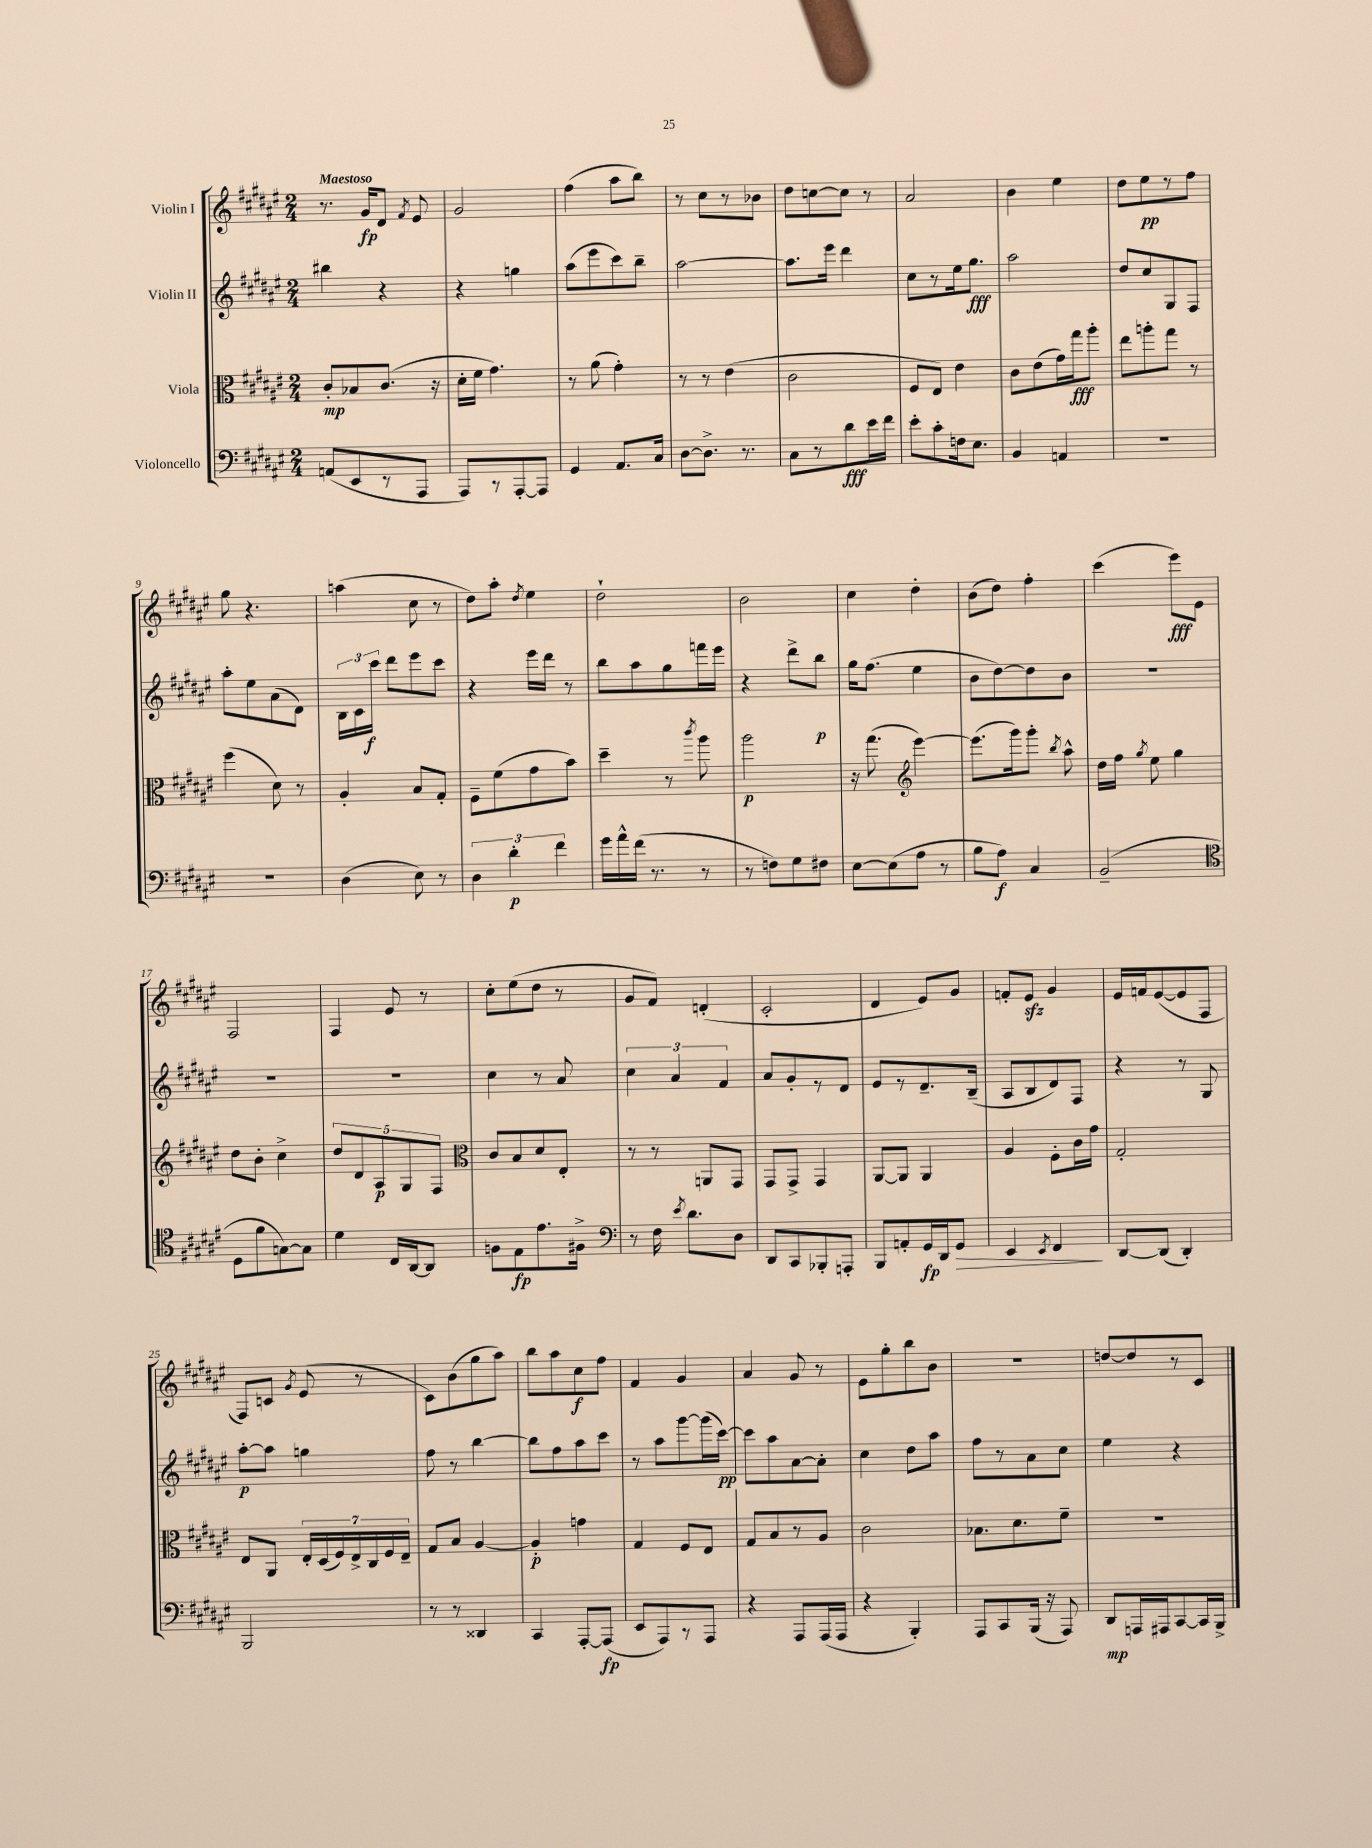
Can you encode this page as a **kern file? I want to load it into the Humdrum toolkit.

**kern	**kern	**kern	**kern
*staff4	*staff3	*staff2	*staff1
*clefF4	*clefC3	*clefG2	*clefG2
*k[f#c#g#d#a#e#]	*k[f#c#g#d#a#e#]	*k[f#c#g#d#a#e#]	*k[f#c#g#d#a#e#]
*M2/4	*M2/4	*M2/4	*M2/4
(8AA/L	8c#'/L	4bb#\	8.r
8EE#/	8B-/	.	.
.	.	.	16g#/LK
8r	(8.c#/J	4r	8d#/J
.	.	.	8qf#/
8AAA#/J	.	.	8e#/
.	16r	.	.
=	=	=	=
8AAA#/L)	16d#'\LL	4r	2g#/
.	16f#\JJ	.	.
8r	4.g#\)	.	.
[8AAA#'/	.	4gg\	.
8AAA#/]J	.	.	.
=	=	=	=
4GG#/	8r	(8aa#\L	(4ff#\
.	(8a#\	8eee#\	.
8.AA#/L	4g#'\)	8ccc#\)	8aa#\L
.	.	8bb~\J	8bb\J)
16C#/Jk	.	.	.
=	=	=	=
[8D#\L	8r	[2aa#\	8r
8.D#^\]J	8r	.	8cc#\L
.	(4e#\	.	8r
8.r	.	.	.
.	.	.	8b-\J
=	=	=	=
8C#\L	2c#\	8.aa#\]L	8dd#\L
8r	.	.	[8cc\
.	.	16eee#\Jk	.
8d#\	.	4ddd#\	8cc\]J
16e#\L	.	.	8r
16f#\JJ	.	.	.
=	=	=	=
8e#'\L	8F#/L	8cc#\L	2a#/
8c#'\	8E#/J)	8r	.
16F\k	4e#\	16ee#\k	.
8.E#\J	.	8.gg#\J	.
=	=	=	=
4BB/	8c#\L	2aa#\	4b\
.	(8e#\	.	.
4AA/	16g#\L)	.	4ee#\
.	16gg#\J	.	.
.	8aa#'\J	.	.
=	=	=	=
2r	8ee#\L	8dd#/L	8dd#\L
.	8aa'\	8cc#/	8ee#\
.	8gg#\J	8G#/	8r
.	8r	8F#/J	8ff#\J
=	=	=	=
2r	(4ff#\	8aa#'\L	8gg#\
.	.	8ee#\	4.r
.	8d#\)	(8a#\	.
.	8r	8d#\J)	.
=	=	=	=
(4D#\	4A#'/	24B\LL	(4aa\
.	.	24c#\	.
.	.	24ccc#\JJ	.
.	.	8ddd#\L	.
8E#\)	8B/L	8eee#\	8cc#\
8r	8G#'/J	8ccc#\J	8r
=	=	=	=
6D#\	8F#~\L	4r	8dd#\L)
.	(8f#\	.	8aa#'\J
6d#'\	.	.	.
.	.	.	8qdd#/
.	8g#\	16eee#\LL	4ee#\
.	.	16ddd#\JJ	.
6f#\	.	.	.
.	8b\J)	8r	.
=	=	=	=
16g#\LL	4dd#~\	8bb\L	2dd#`\
16a#^^\	.	.	.
(16f#\JJ	.	8aa#\	.
8.r	.	.	.
.	8r	8gg#\	.
.	8qccc#/	.	.
8r	8aa#\	16fff\L	.
.	.	16eee#\JJ	.
=	=	=	=
8r	2aa#\	4r	2b\
8F\L)	.	.	.
8G#\	.	8ddd#^\L	.
8F#\J	.	8bb\J	.
=	=	=	=
[8E#\L	16r	16gg#\LK	4cc#\
.	(8.gg#\	(8.ff#\J	.
(8E#\]	.	.	.
*	*clefG2	*	*
8A#\J	[4eee#\)	4ee#\	4dd#'\
8r	.	.	.
=	=	=	=
8B\L	(8.eee#\]L	8b\L	(8b\L
8A#\J)	.	[8dd#\)	8dd#\J)
.	16ggg#\k)	.	.
4C#/	8ggg#'\J	8dd#\]	4ff#'\
.	8qbb/	.	.
.	8aa#^^\	8b\J	.
=	=	=	=
(2BB~/	16dd#\LL	2r	(4ccc#\
.	16ff#\JJ	.	.
.	8qgg#/	.	.
.	8ee#\	.	.
.	4gg#\	.	8eee#\L)
.	.	.	8e#\J
=	=	=	=
*clefC4	*	*	*
8D#\L	8dd#\L	2r	2F#/
8f#\	8b'\J	.	.
[8G\)	4cc#^\	.	.
8G\]J	.	.	.
=	=	=	=
4d#\	10dd#/L	2r	4F#/
.	10d#/	.	.
.	10A#/	.	.
16C#/LL	.	.	8e#/
.	10G#/	.	.
[16AA#/J	.	.	.
8AA#/]J	.	.	8r
.	10F#/J	.	.
=	=	=	=
*	*clefC3	*	*
8F\L	8c#/L	4cc#\	8cc#'\L
8E#\	8B/	.	(8ee#\
8.e#\	8d#/	8r	8dd#\J
.	8E#'/J	8a#/	8r
16F#^\Jk	.	.	.
=	=	=	=
*clefF4	*	*	*
8r	8r	6cc#\	8g#/L
16F#\	8r	.	8f#/J)
.	.	6a#/	.
8qe#/	.	.	.
8.d#\L	.	.	.
.	8AA/L	.	(4d'/
.	.	6f#/	.
8D#\J	8GG#/J	.	.
=	=	=	=
8DD#/L	8GG#/L	8a#/L	2c#'/
8CC#/	8GG#^/J	8g#'/	.
8BBB-'/	4GG#/	8r	.
8AAA'/J	.	8d#/J	.
=	=	=	=
8BBB/L	[8AA#/L	8e#/L	4d#/
8AA'/	8AA#/]J	8r	.
16GG#/L	4AA#/	8.d#~/	8e#/L)
16DD#/J	.	.	.
8GG#/J	.	.	8g#/J
.	.	(16B~/Jk	.
=	=	=	=
4EE#/	4A#/	8A#/L	8f'/L
.	.	8B/	8e#/J
8qEE#/	.	.	.
4FF#/	8F#'\L	8d#/)	4g#/
.	16c#\L	8F#/J	.
.	16g#\JJ	.	.
=	=	=	=
[8DD#/L	2G#'/	4r	16e#/LL
.	.	.	16f/J
(8DD#/]J	.	.	([8e#/
4DD#'/)	.	8r	8e#/]
.	.	8G#/	8F#/J
=	=	=	=
2BBB/	8E#/L	[8aa#'\L	8F#/L)
.	8AA#/J	8aa#\]J	8c/J
.	.	.	8qg#/
.	28E#'/LL	4gg\	(8e#/
.	(28D#/	.	.
.	28F#/)	.	.
.	28E#^/	.	.
.	.	.	8r
.	28C#/	.	.
.	28F#/	.	.
.	28E#~/JJ	.	.
=	=	=	=
8r	8G#/L	8ff#\	8c#\L)
8r	8B/J	8r	(8b\
4DD##/	[4A#/	[4bb\	8gg#\
.	.	.	8aa#\J)
=	=	=	=
4CC#/	4A#'/]	8bb\]L	8bb\L
.	.	8ff#\	8aa#\
[8AAA#'/L	4g\	8aa#\	8cc#\
(8AAA#/]J	.	8ccc#\J	8ff#\J
=	=	=	=
8EE#/L	4G#/	8r	4f#/
8AAA#/)	.	8aa#\L	.
8r	8F#/L	[8ggg#\	4g#/
8AAA#/J	8E#/J	(16ggg#\]L	.
.	.	[16ccc#\JJ)	.
=	=	=	=
4r	8G#/L	8ccc#\]L	4a#/
.	8B/	8aa#\	.
8AAA#/L	8r	[8a#\	8g#/
(16AAA#/L	8A#/J	8a#'\]J	8r
16AAA#/JJ	.	.	.
=	=	=	=
4r	2c#\	4cc#\	8e#\L
.	.	.	8gg#'\
4BBB'/)	.	8dd#\L	8bb\
.	.	8aa#\J	8b\J
=	=	=	=
8AAA#/L	8.B-\L	8ff#\L	2r
8CC#/	.	8r	.
.	8.d#\	.	.
(16BBB/Jk	.	8a#\	.
16r	.	.	.
8AAA#/)	8f#~\J	8cc#\J	.
=	=	=	=
8DD#/L	2r	4ee#\	[8dd/L
16AAA/L	.	.	8dd/]
16AAA#/J	.	.	.
[8CC#/	.	4r	8r
16CC#/]L	.	.	8c#/J
16BBB^/JJ	.	.	.
==	==	==	==
*-	*-	*-	*-
